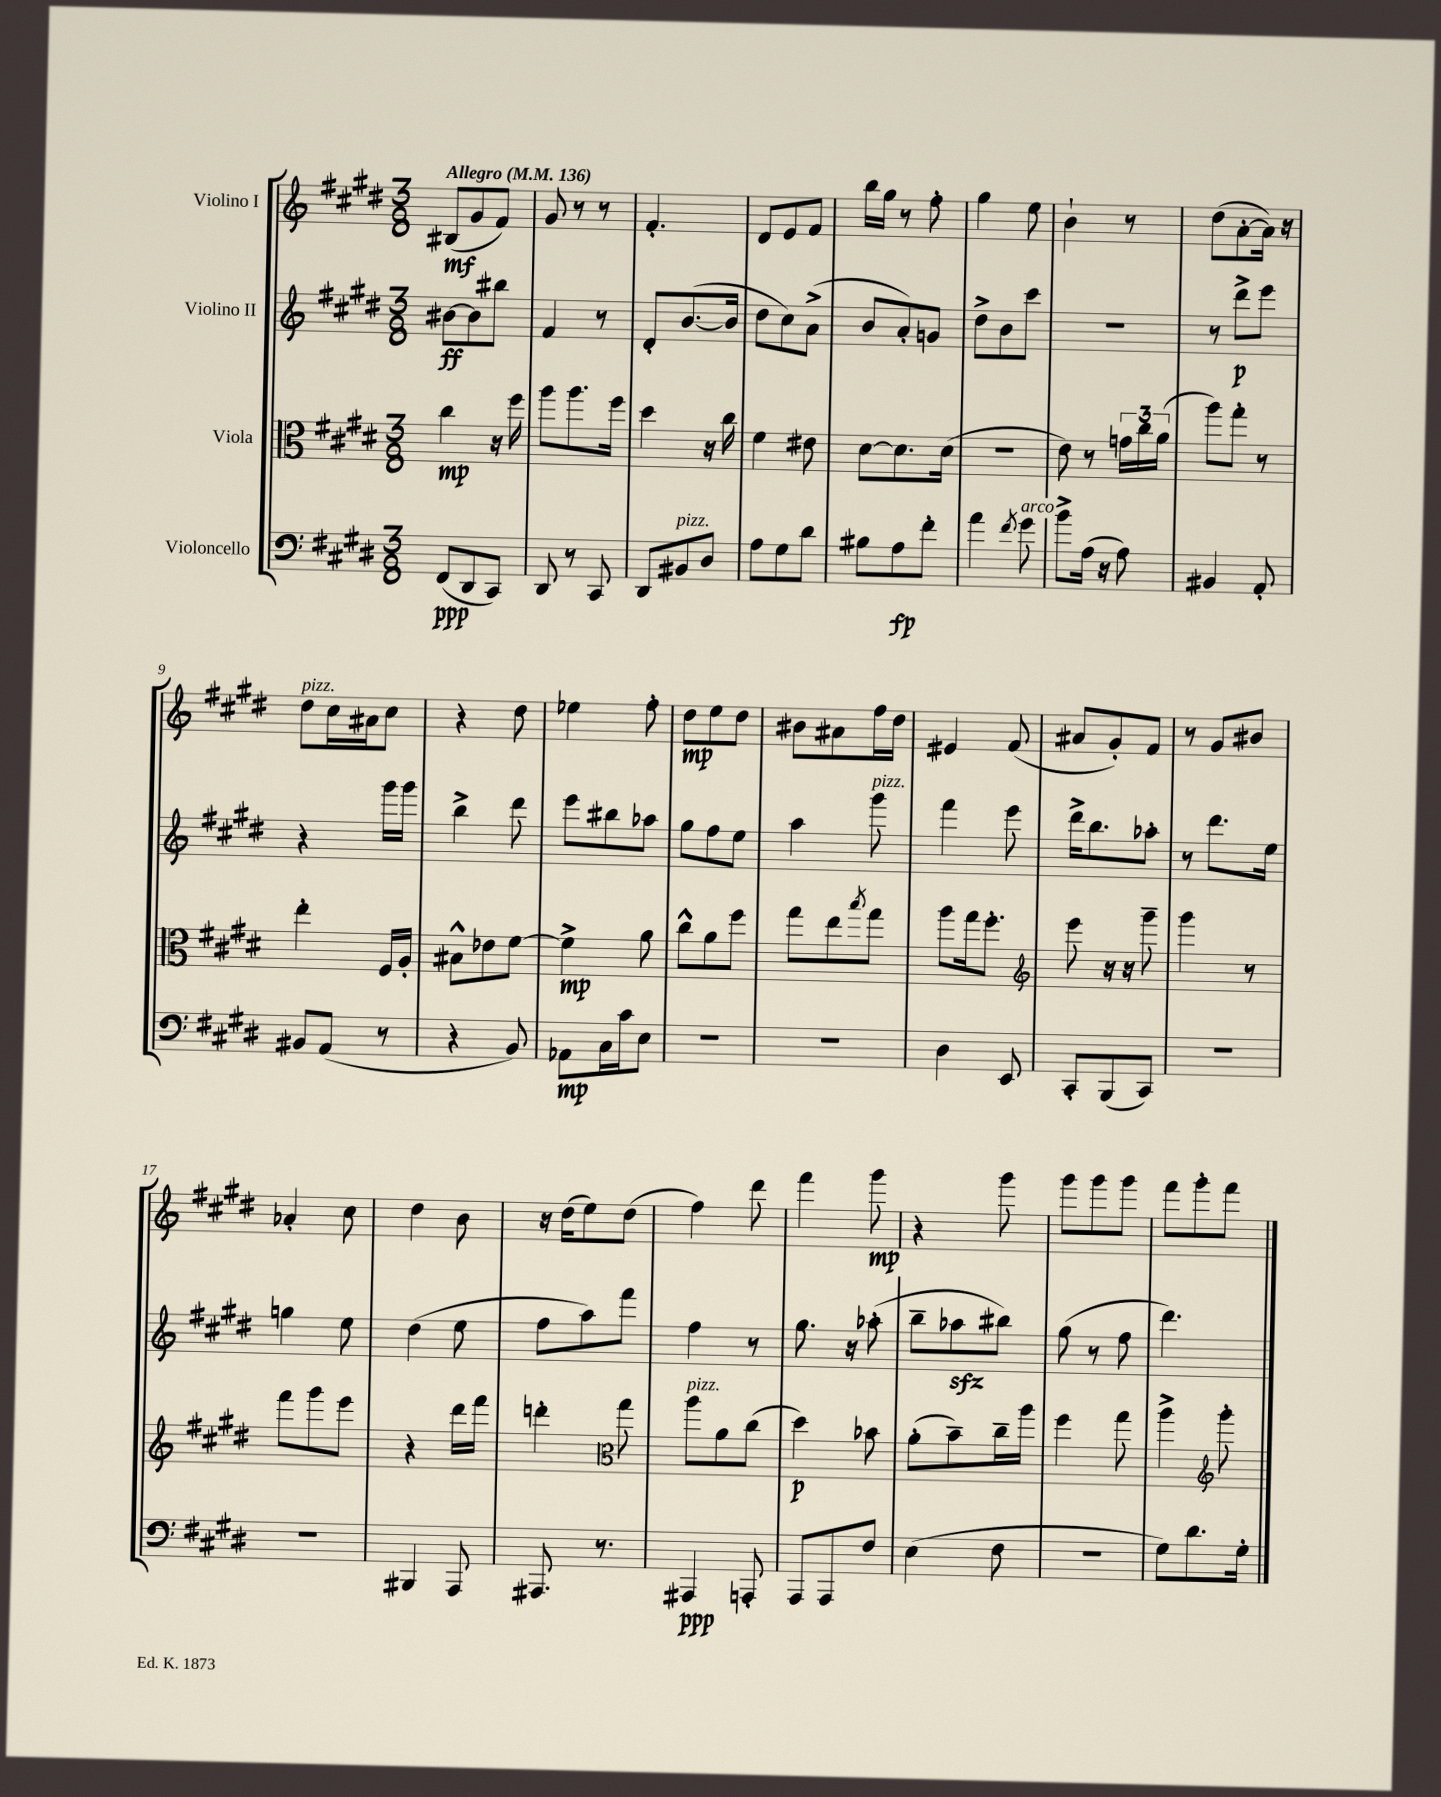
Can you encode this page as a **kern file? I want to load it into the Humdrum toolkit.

**kern	**kern	**kern	**kern
*staff4	*staff3	*staff2	*staff1
*clefF4	*clefC3	*clefG2	*clefG2
*k[f#c#g#d#]	*k[f#c#g#d#]	*k[f#c#g#d#]	*k[f#c#g#d#]
*M3/8	*M3/8	*M3/8	*M3/8
*MM136	*MM136	*MM136	*MM136
(8FF#	4cc#	[8b#	(8B#
8DD#	.	8b#]	8g#
8CC#)	16r	8bb#	8f#)
.	16ff#	.	.
=	=	=	=
8DD#	8aa	4f#	8g#
8r	8.aa	.	8r
8CC#	.	8r	8r
.	16ff#	.	.
=	=	=	=
8DD#	4dd#	8d#'	4.f#'
8BB#	.	([8.b	.
8D#	16r	.	.
.	16cc#	16b]	.
=	=	=	=
8A	4f#	8dd#	8d#
8G#	.	8cc#)	8e
8d#	8e#	(8a^	8f#
=	=	=	=
8B#	[8d#	8b	16bb
.	.	.	16gg#
8A	8.d#]	8a')	8r
8f#'	.	8g	8ff#'
.	(16d#	.	.
=	=	=	=
4a	4.r	8dd#^	4gg#
.	.	8b	.
8qf#	.	.	.
8g#	.	8ccc#	8ee
=	=	=	=
8b^	8e)	4.r	4b`
(16A	8r	.	.
16r	.	.	.
8A)	24g	.	8r
.	24cc#	.	.
.	(24a	.	.
=	=	=	=
4BB#	8aa)	8r	(8dd#
.	8gg#'	8ddd#^	[8a'
8AA'	8r	8eee	16a])
.	.	.	16r
=	=	=	=
8BB#	4ee'	4r	8dd#
(8AA	.	.	16cc#
.	.	.	16a#
8r	16F#	16ggg#	8cc#
.	16A'	16ggg#	.
=	=	=	=
4r	8B#^^	4bb^	4r
.	8e-	.	.
8BB)	[8f#	8ddd#	8dd#
=	=	=	=
8AA-	4f#^]	8eee	4ee-
16C#	.	8bb#	.
16c#	.	.	.
8E	8a	8aa-	8ff#'
=	=	=	=
4.r	8cc#^^	8gg#	8dd#
.	8a	8ff#	8ee
.	8ff#	8ee	8dd#
=	=	=	=
4.r	8gg#	4aa	8b#
.	8ee	.	8a#
.	8qbb	.	.
.	8gg#	8ggg#	16ff#
.	.	.	16dd#
=	=	=	=
4D#	8aa	4fff#	4e#
.	16gg#	.	.
.	8.ff#'	.	.
8EE	.	8eee	(8f#
=	=	=	=
*	*clefG2	*	*
8CC#'	8eee	16ddd#^	8a#
.	.	8.bb	.
(8BBB	16r	.	8g#')
.	16r	.	.
8CC#)	8ggg#~	8aa-'	8f#
=	=	=	=
4.r	4ggg#	8r	8r
.	.	8.ddd#	8g#
.	8r	.	8b#
.	.	16ee	.
=	=	=	=
4.r	8fff#	4gg	4a-'
.	8ggg#	.	.
.	8eee	8ee	8cc#
=	=	=	=
4BBB#	4r	(4dd#	4dd#
8AAA	16ddd#	8ee	8b
.	16fff#	.	.
=	=	=	=
8.AAA#	4ddd'	8ff#	16r
.	.	.	(16dd#
.	.	8aa)	8ee)
8.r	.	.	.
*	*clefC3	*	*
.	8gg#	8fff#	(8dd#
=	=	=	=
4AAA#	8aa	4ff#	4ff#)
.	8a	.	.
8AAA'	(8cc#	8r	8ddd#
=	=	=	=
8AAA	4dd#)	8.gg#	4fff#
8AAA	.	.	.
.	.	16r	.
8F#	8b-	(8aa-'	8ggg#
=	=	=	=
(4E	(8a'	8bb~	4r
.	8b~)	8aa-	.
8F#	16cc#~	8bb#)	8ggg#
.	16aa	.	.
=	=	=	=
4.r	4ff#	(8gg#	8ggg#
.	.	8r	8ggg#
.	8gg#	8ff#	8ggg#
=	=	=	=
8G#)	4aa^	4.ddd#)	8fff#
8.d#	.	.	8ggg#'
*	*clefG2	*	*
.	8ggg#'	.	8fff#
16G#'	.	.	.
==	==	==	==
*-	*-	*-	*-
